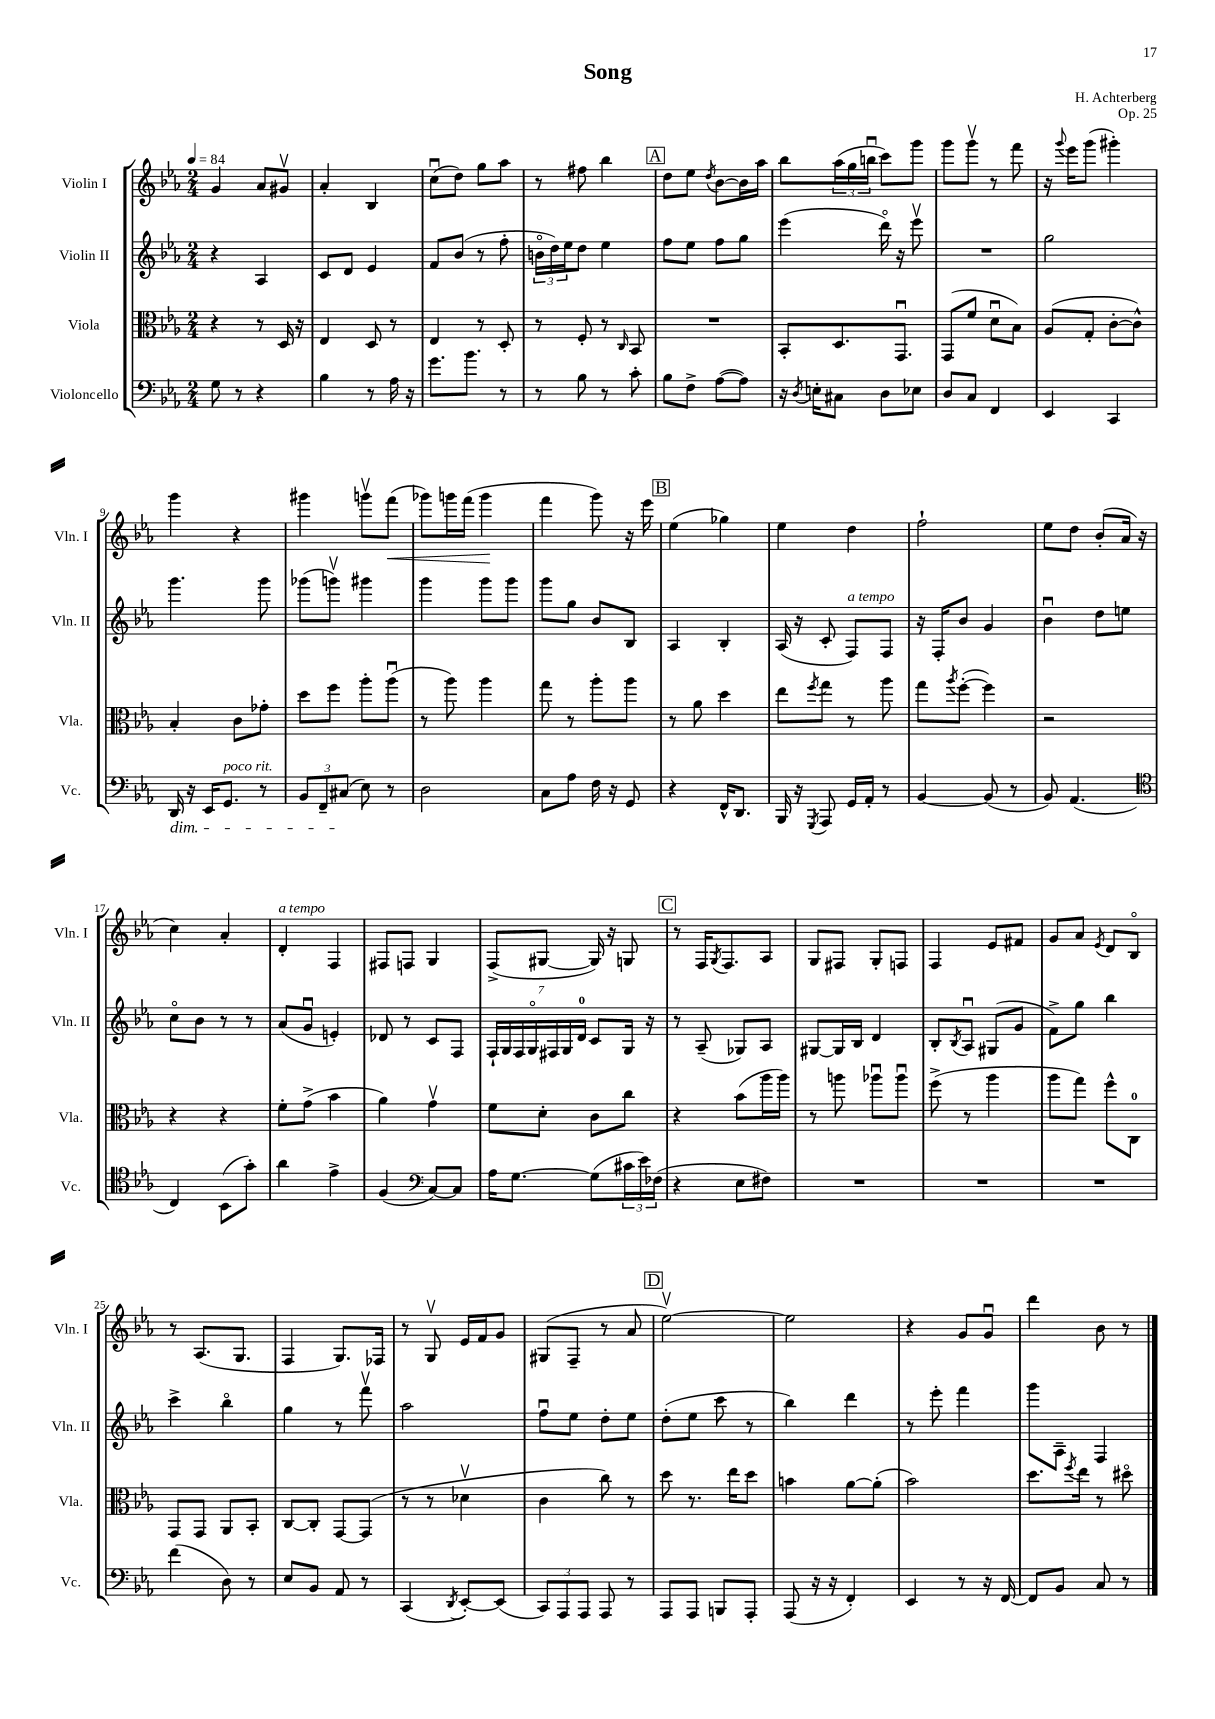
\header { title = "Song" composer = "H. Achterberg" opus = "Op. 25" }
<<
\new StaffGroup <<
\new Staff = "s0" \with { instrumentName = "Violin I" shortInstrumentName = "Vln. I" } {
    \clef treble \key ees \major \numericTimeSignature \time 2/4 \tempo 4 = 84
    g'4 aes'8 gis'8\upbow |
    aes'4-. bes4 |
    c''8\downbow( d''8) g''8 aes''8 |
    r8 fis''8 bes''4 |
    \mark \markup { \box "A" } d''8 ees''8 \acciaccatura { d''8 } bes'8~ bes'16 aes''16 |
    bes''8 \tuplet 3/2 { aes''16( g''16 b''16\downbow } c'''8) g'''8 |
    g'''8 g'''8\upbow r8 f'''8 |
    r16 \appoggiatura { g'''8 } ees'''16 g'''8( gis'''4-.) |
    g'''4 r4 |
    gis'''4 g'''8\upbow f'''8\<( |
    ges'''8) g'''16 f'''16( g'''4\! |
    f'''4 g'''8) r16 ees'''16 |
    \mark \markup { \box "B" } ees''4( ges''4) |
    ees''4 d''4 |
    f''2-! |
    ees''8 d''8 bes'8-.( aes'16 r16 |
    c''4) aes'4-. |
    d'4-.^\markup { \italic "a tempo" } f4 |
    fis8 f8 g4 |
    f8->( gis8~ gis16) r16 g8 |
    \mark \markup { \box "C" } r8 f16 \acciaccatura { g8 } f8. aes8 |
    g8 fis8 g8-. f8 |
    f4 ees'8 fis'8 |
    g'8 aes'8 \acciaccatura { ees'8 } d'8 bes8\flageolet |
    r8 aes8.( g8. |
    f4 g8.) fes16 |
    r8 g8\upbow ees'16 f'16 g'8 |
    gis8( f8-- r8 aes'8 |
    \mark \markup { \box "D" } ees''2~\upbow) |
    ees''2 |
    r4 g'8 g'8\downbow |
    d'''4 bes'8 r8 \bar "|." |
}
\new Staff = "s1" \with { instrumentName = "Violin II" shortInstrumentName = "Vln. II" } {
    \clef treble \key ees \major \numericTimeSignature \time 2/4
    r4 aes4 |
    c'8 d'8 ees'4 |
    f'8 bes'8( r8 f''8-. |
    \tuplet 3/2 { b'16\flageolet d''16) ees''16 } d''8 ees''4 |
    \mark \markup { \box "A" } f''8 ees''8 f''8 g''8 |
    ees'''4( d'''16\flageolet) r16 ees'''8\upbow |
    R2 |
    g''2 |
    g'''4. g'''8 |
    ges'''8( g'''8\upbow) gis'''4 |
    g'''4 g'''8 g'''8 |
    g'''8 g''8 bes'8 bes8 |
    \mark \markup { \box "B" } aes4 bes4-. |
    aes16( r16 c'8-. f8^\markup { \italic "a tempo" }) f8 |
    r16 f16-. bes'8 g'4 |
    bes'4\downbow d''8 e''8 |
    c''8\flageolet bes'8 r8 r8 |
    aes'8( g'8\downbow e'4-.) |
    des'8 r8 c'8 f8 |
    \tuplet 7/4 { f16-! g16 f16 g16\flageolet fis16 g16 d'16-0 } c'8 g16 r16 |
    \mark \markup { \box "C" } r8 aes8--( ges8) aes8 |
    gis8~ gis16 bes16 d'4 |
    bes8-. \acciaccatura { bes8 } aes8\downbow gis8( g'8 |
    f'8->) g''8 bes''4 |
    c'''4-> bes''4\flageolet |
    g''4 r8 f'''8\upbow |
    aes''2 |
    f''8\downbow ees''8 d''8-. ees''8 |
    \mark \markup { \box "D" } d''8-.( ees''8 c'''8 r8 |
    bes''4) d'''4 |
    r8 ees'''8-. f'''4 |
    g'''8 aes8-- f4 \bar "|." |
}
\new Staff = "s2" \with { instrumentName = "Viola" shortInstrumentName = "Vla." } {
    \clef alto \key ees \major \numericTimeSignature \time 2/4
    r4 r8 d16 r16 |
    ees4 d8 r8 |
    ees4 r8 d8-. |
    r8 f8-. r8 \grace { c16 } bes,8 |
    \mark \markup { \box "A" } R2 |
    bes,8-. d8. g,8.\downbow |
    g,8( f'8 d'8\downbow bes8) |
    aes8( g8-. c'8~-. c'8-^) |
    bes4-. c'8 ges'8-. |
    d''8 f''8 aes''8-. aes''8\downbow( |
    r8 aes''8) aes''4 |
    g''8 r8 aes''8-. aes''8 |
    \mark \markup { \box "B" } r8 aes'8 d''4 |
    ees''8 \acciaccatura { f''8 } g''8 r8 aes''8 |
    g''8 \acciaccatura { aes''8 } f''8~-.( f''4) |
    r2 |
    r4 r4 |
    f'8-. g'8->( bes'4 |
    aes'4) g'4\upbow |
    f'8 d'8-. c'8 c''8 |
    \mark \markup { \box "C" } r4 bes'8( aes''16 aes''16) |
    r8 a''8 aes''8\downbow aes''8\downbow |
    f''8->( r8 aes''4 |
    aes''8 g''8) f''8-^ c8-0 |
    g,8 g,8 aes,8 bes,8-. |
    c8~ c8-. g,8~ g,8( |
    r8 r8 des'4\upbow |
    c'4 c''8) r8 |
    \mark \markup { \box "D" } d''8 r8. ees''16 d''8 |
    b'4 aes'8~ aes'8-.( |
    bes'2) |
    d''8. \acciaccatura { f''8 } ees''16 r8 dis''8\flageolet \bar "|." |
}
\new Staff = "s3" \with { instrumentName = "Violoncello" shortInstrumentName = "Vc." } {
    \clef bass \key ees \major \numericTimeSignature \time 2/4
    g8 r8 r4 |
    bes4 r8 aes16 r16 |
    g'8. bes'8. r8 |
    r8 bes8 r8 c'8-. |
    \mark \markup { \box "A" } bes8 f8-> aes8~( aes8) |
    r16 \acciaccatura { d8 } e16-. cis8 d8 ees8 |
    d8 c8 f,4 |
    ees,4 c,4 |
    d,16\dim r16 ees,16 g,8.^\markup { \italic "poco rit." } r8 |
    \tuplet 3/2 { bes,8 f,8-- cis8\!( } ees8) r8 |
    d2 |
    c8 aes8 f16 r16 g,8 |
    \mark \markup { \box "B" } r4 f,16-^ d,8. |
    bes,,16 r16 \acciaccatura { g,,8 } aes,,8 g,16 aes,16-. r8 |
    bes,4~ bes,8( r8 |
    bes,8) aes,4.( |
    \clef tenor c4) bes,8( g'8-.) |
    aes'4 ees'4-> |
    f4( \clef bass c8~) c8 |
    aes16 g8.~ g8( \tuplet 3/2 { cis'16 ees'16) fes16( } |
    \mark \markup { \box "C" } r4 ees8 fis8) |
    R2 |
    R2 |
    R2 |
    f'4( d8) r8 |
    ees8 bes,8 aes,8 r8 |
    c,4( \acciaccatura { d,8 } ees,8~-.) ees,8( |
    \tuplet 3/2 { c,8) aes,,8 aes,,8 } aes,,8 r8 |
    \mark \markup { \box "D" } aes,,8 aes,,8 b,,8 aes,,8-. |
    aes,,8( r16 r16 f,4-.) |
    ees,4 r8 r16 f,16~ |
    f,8 bes,8 c8 r8 \bar "|." |
}
>>
>>
